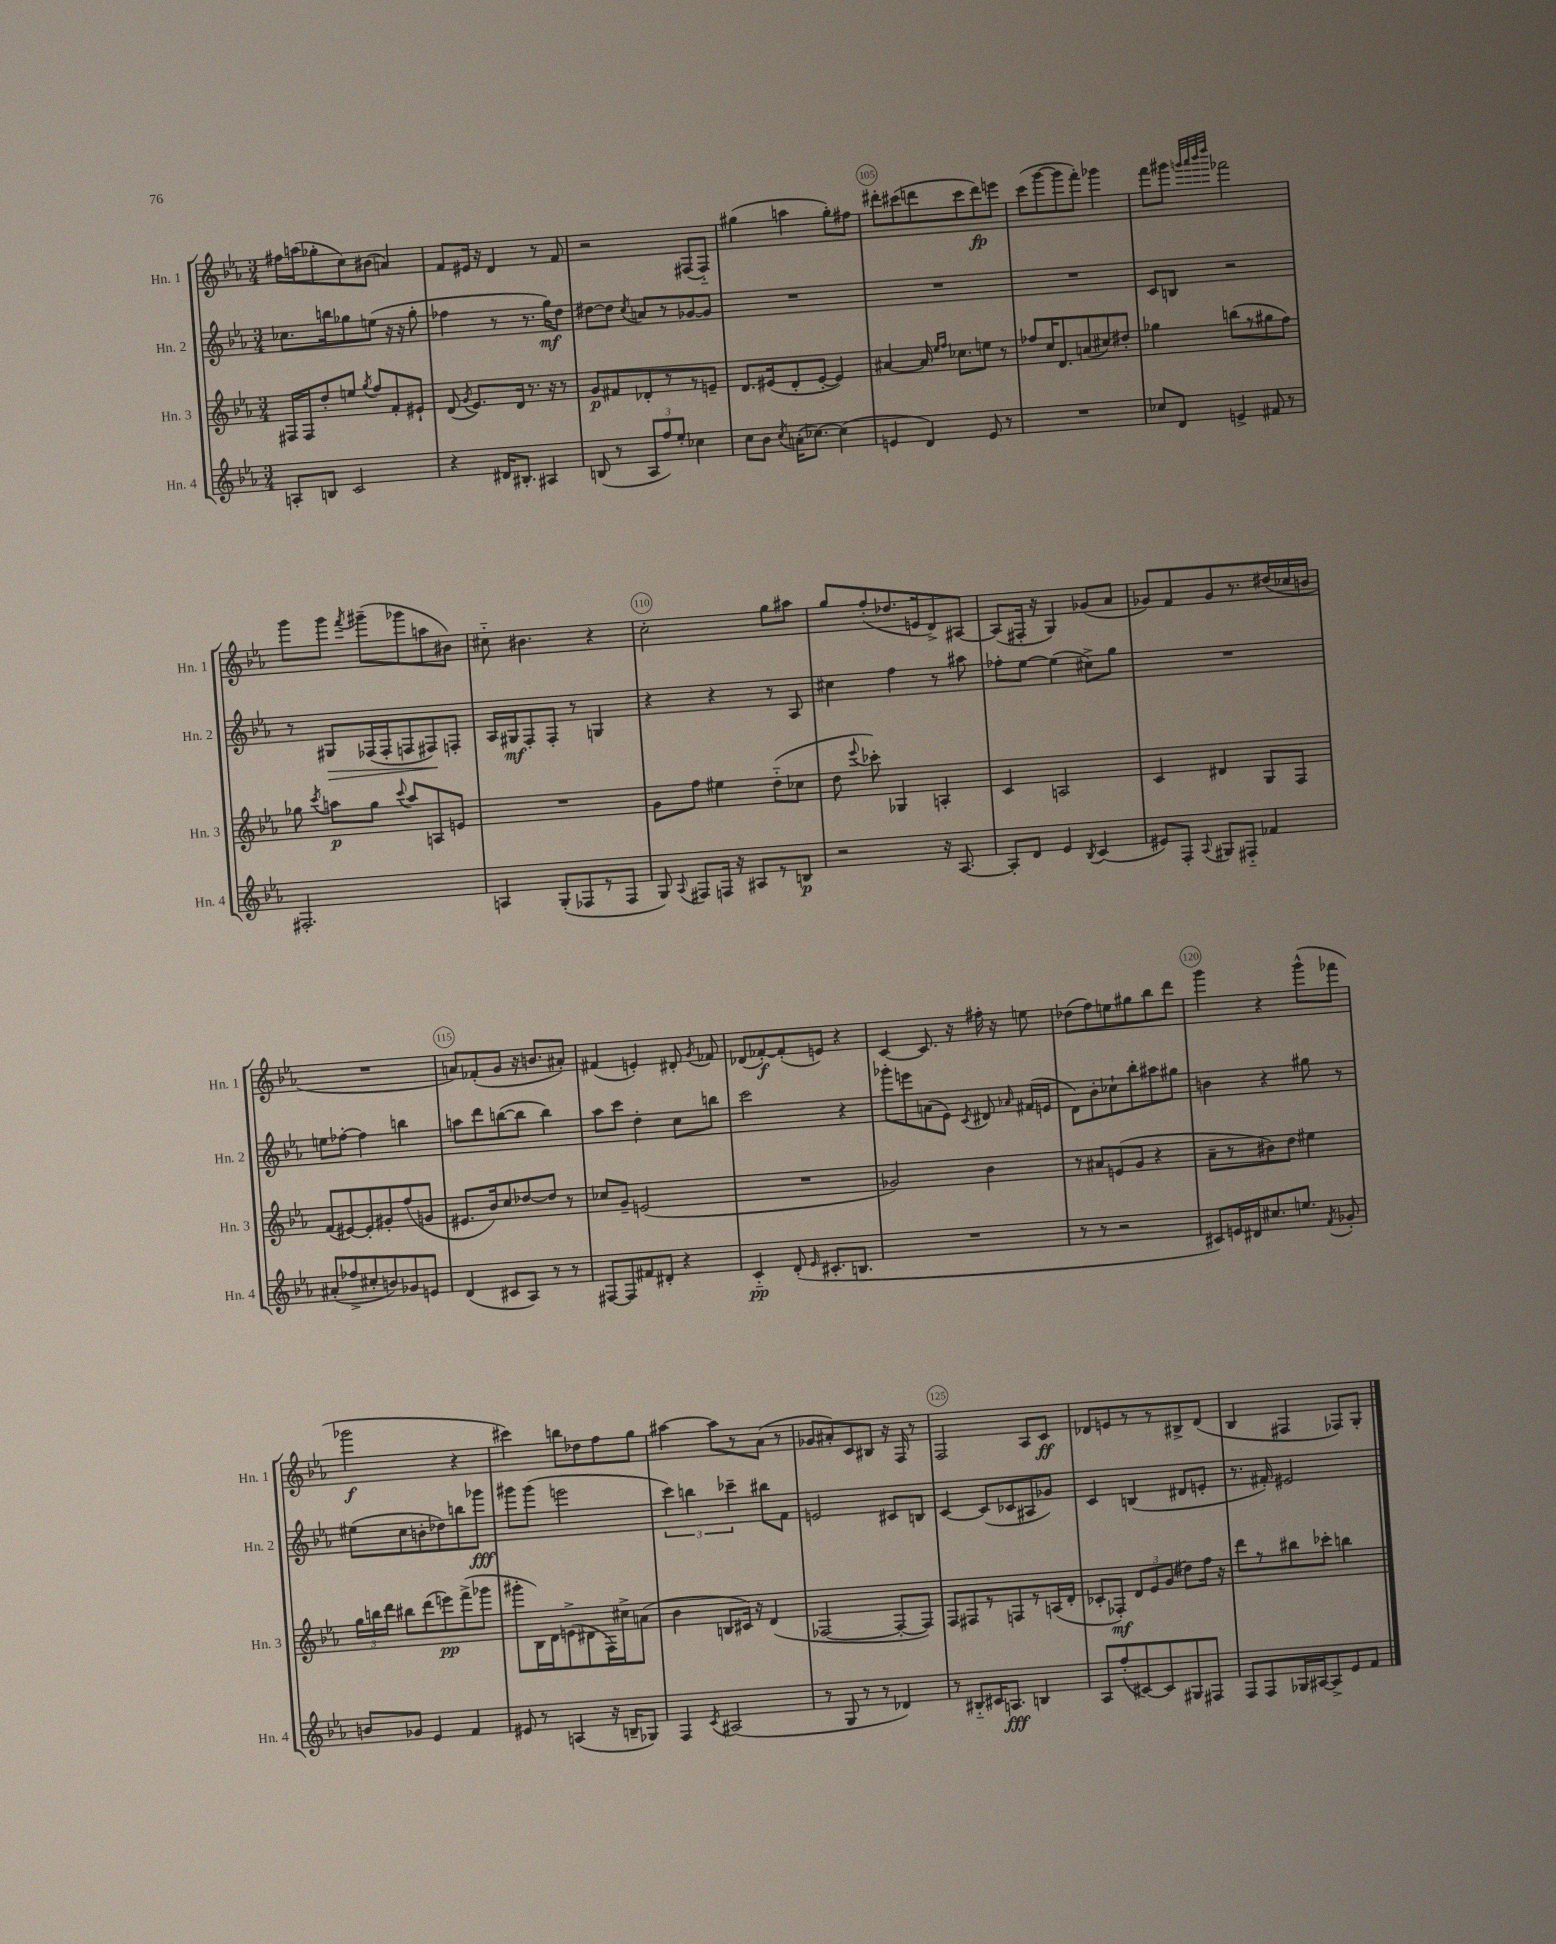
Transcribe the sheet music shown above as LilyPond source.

<<
\new StaffGroup <<
\new Staff = "s0" \with { instrumentName = "Hn. 1" shortInstrumentName = "Hn. 1" } {
    \clef treble \key ees \major \numericTimeSignature \time 3/4
    \autoBeamOff fis''16[ a''16( ges''8-. c''8) bis'8]( a'4) |
    f'8[ eis'16] r16 d'4 r8 f'8 |
    r2 fis8[( fis8]-_) |
    gis''4( a''4 gis''8[-.) fis''8] |
    dis'''8[-. cis'''8( d'''8 cis'''8 d'''8\fp) e'''8] |
    c'''8[( g'''8~ g'''8 f'''8]-.) ges'''4 |
    f'''8[ gis'''8] \grace { g'''32[ aes'''32 bes'''32 d''''32] } fes'''2 |
    g'''8[ g'''8] \acciaccatura { f'''8 } gis'''8[--( ges'''8 a''8 bis'8]) |
    cis''8-_ bis'4. r4 |
    c''2-. g''8[ ais''8] |
    g''8[ f''8-.( des''8. e'16 d'8->) ais8]~ |
    ais8[( fis16]-. r16 g4) ges'8[( aes'8] |
    ges'8[) f'8 ges'8 r8. dis''16( ces''16 b'16] |
    R2. |
    a'8[) fes'8-.( g'8] r16 b'8.[ ais'8]-.) |
    fis'4( e'4-.) dis'8-. \acciaccatura { g'8 } fes'8 |
    des'8[( fes'8~-.\f) fes'8-.( e'8]) r4 |
    c'4~ c'8. r16 fis''16-. r16 e''8 |
    des''8[( f''8) e''8 gis''8 bes''8 d'''8] |
    g'''4 r4 g'''8[-^( fes'''8] |
    ges'''2\f r4 |
    cis'''4) b''8[ des''8 f''8 g''8] |
    ais''4~ ais''8[ r8 aes'8]( r8 |
    ges'8[ ais'8-.) c'8 bis8] r16 f16 r8 |
    f2 aes8[ c'8]\ff |
    des'8[ e'8 r8 r8 bis8-> des'8]( |
    bes4 fis4 fes8[) g8]-. \bar "|." |
}
\new Staff = "s1" \with { instrumentName = "Hn. 2" shortInstrumentName = "Hn. 2" } {
    \clef treble \key ees \major \numericTimeSignature \time 3/4
    \autoBeamOff ces''8.[ b''16 ges''8 e''8]( r16 r16 ges''8-. |
    fes''4 r8 r8. g''16[\mf) d''8] |
    dis''8[~ dis''8] \acciaccatura { c''8 } a'8[ r8 ges'8~ ges'8] |
    R2. |
    R2. |
    R2. |
    c'8[ b8] r2 |
    r8 gis8[\> fes16( fes16-. f8 fis8\!) f8]-. |
    aes16[ gis16\mf f8-. f8]-. r8 g4 |
    r4 r4 r8 aes8 |
    cis''4 f''4 r8 ais''8 |
    fes''8[-. ees''8]~ ees''4( cis''8[->) g''8] |
    R2. |
    e''8[ fes''8]~-. fes''4 b''4 |
    a''8[ d'''8 b''8~( b''8] b''4) |
    aes''8[ c'''8] d''4-. c''8[ b''8] |
    c'''2 r4 |
    ges'''8[-. e'''8 a'8( ees'8]) \acciaccatura { c'8 } dis'8 \grace { aes'16 } fis'16[( e'16] |
    d'8[) bes'8-. ces''8-! bes''8-. ais''8 gis''8] |
    b'4 r4 gis''8 r8 |
    eis''8[( c''8 b'8-. des''8) b''8 ges'''8]\fff |
    gis'''8[ gis'''8]( e'''2 |
    \tuplet 3/2 { c'''4) b''4 ces'''4-- } bis''8[ f'8] |
    e'2 cis'8[ b8] |
    c'4~ c'8[( ces'8 ais8 ges'8]) |
    c'4 b4( dis'8[ e'8]-. |
    r8. fis'16-.) eis'2 \bar "|." |
}
\new Staff = "s2" \with { instrumentName = "Hn. 3" shortInstrumentName = "Hn. 3" } {
    \clef treble \key ees \major \numericTimeSignature \time 3/4
    \autoBeamOff fis16[ fis16 d''8-. e''8] \acciaccatura { g''8 } f''8[ f'8-. eis'8]-! |
    d'8( \acciaccatura { g'8 } ees'8.[) d'16] r8. r16 r8 |
    g'8[\p fis'8 des'8-. r8 r8 e'8]-- |
    d'8.[ eis'16( d'8-. eis'8]~-. eis'4) |
    ais'4~ ais'16 \grace { ees''16[ f''16] } ces''8.[ e''8] r8 |
    fes''8[ c''16 d'8. a'8( cis''8) dis''8]-. |
    ges''4 b''8[( r8 gis''8 f''8]) |
    ges''8 \acciaccatura { c'''8 } a''8[\p ges''8] \appoggiatura { c'''8 } a''8[ a8 e'8] |
    R2. |
    g'8[ f''8] eis''4 d''8[-_( ces''8] |
    d''8 \appoggiatura { ees'''8 } ces'''8-.) ges4 a4-. |
    c'4 a2 |
    c'4 dis'4 g8[ f8] |
    f'8[( eis'8~) eis'8-. gis'8-. f''8( g'8] |
    eis'8.[ bes'16) c''8 des''8~ des''8] r8 |
    ces''8[ g'8]-- e'2( |
    R2. |
    ges'2) bes'4 |
    r8 ais'8[ e'8( g'8] r4 |
    aes'8[-- r8 bis'8) d''8] eis''4 |
    \tuplet 3/2 { g''16[ b''16 d'''16] } bis''8[ d'''8( e'''8\pp) f'''8->( ges'''8] |
    gis'''8[-. bes16) d'16 e'8->( dis'8 f16) cis''16-> a'8]( |
    bes'4 b8[ cis'16]) r16 d'4( |
    fes2~ fes8[~-. fes8]) |
    f8[ fis8 r8 f8 r8 a16( d'16]-. |
    ces'8[-. fes8]-.\mf) \tuplet 3/2 { d'8[ ees'8 g'8]( } dis''8[) f''16] r16 |
    d'''8[ r8 bis''8 ces'''8]-. b''4 \bar "|." |
}
\new Staff = "s3" \with { instrumentName = "Hn. 4" shortInstrumentName = "Hn. 4" } {
    \clef treble \key ees \major \numericTimeSignature \time 3/4
    \autoBeamOff a8[-. b8] c'2 |
    r4 dis'16[ bis8.]-. ais4 |
    b8( r8 \tuplet 3/2 { aes8[ f''8) ees''8]-. } ces''4 |
    c''8[ bes'8] \acciaccatura { c''8 } a'16[-.( ces''8.]~) ces''4( |
    e'4 d'4) e'8 r8 |
    R2. |
    ces''8[ d'8] e'4-> fis'8 r8 |
    fis2.-. |
    a4 g8[-.( fes8 r8 fes8] |
    g8) \appoggiatura { aes8 } fis8[ f16] r16 ais8[ r8 b8]\p |
    r2 r16 aes8.~ |
    aes8[-. d'8] ees'4 \acciaccatura { bes8 } c'4( |
    eis'8[) f8]-. \appoggiatura { aes8 } gis8[ fis8]-_ fes'4 |
    ais'8[-.( fes''8-> cis''8-. b'8) ges'8 e'8] |
    d'4( cis'8[ aes8]) r8 r8 |
    fis8[~ fis8 fis'8 dis'8]-. r4 |
    c'4-_\pp d'8-.( \grace { ees'16 } cis'8.[-. b8.] |
    R2. |
    r8 r8 r2 |
    cis'8[) e'16 dis'16 cis''8. e''8.] \acciaccatura { f'8 } ges'8-. |
    b'8[ ges'8] ees'4 f'4 |
    eis'8 r8 a4( r16 b16[-- ges8]) |
    f4 \acciaccatura { c'8 } ais2( |
    r8 g8 r8 r8 des'4) |
    r8 bis8[-_ cis'16 a8.]\fff b4 |
    aes8[ f''8-.( cis'8~) cis'8 gis8 fis8] |
    f8[ f8 ges16 ais16~ ais8-> ees'8 f'8] \bar "|." |
}
>>
>>
\layout { \context { \Score currentBarNumber = #101 \override BarNumber.break-visibility = ##(#f #t #t) barNumberVisibility = #(every-nth-bar-number-visible 5) \override BarNumber.stencil = #(make-stencil-circler 0.1 0.3 ly:text-interface::print) } }
